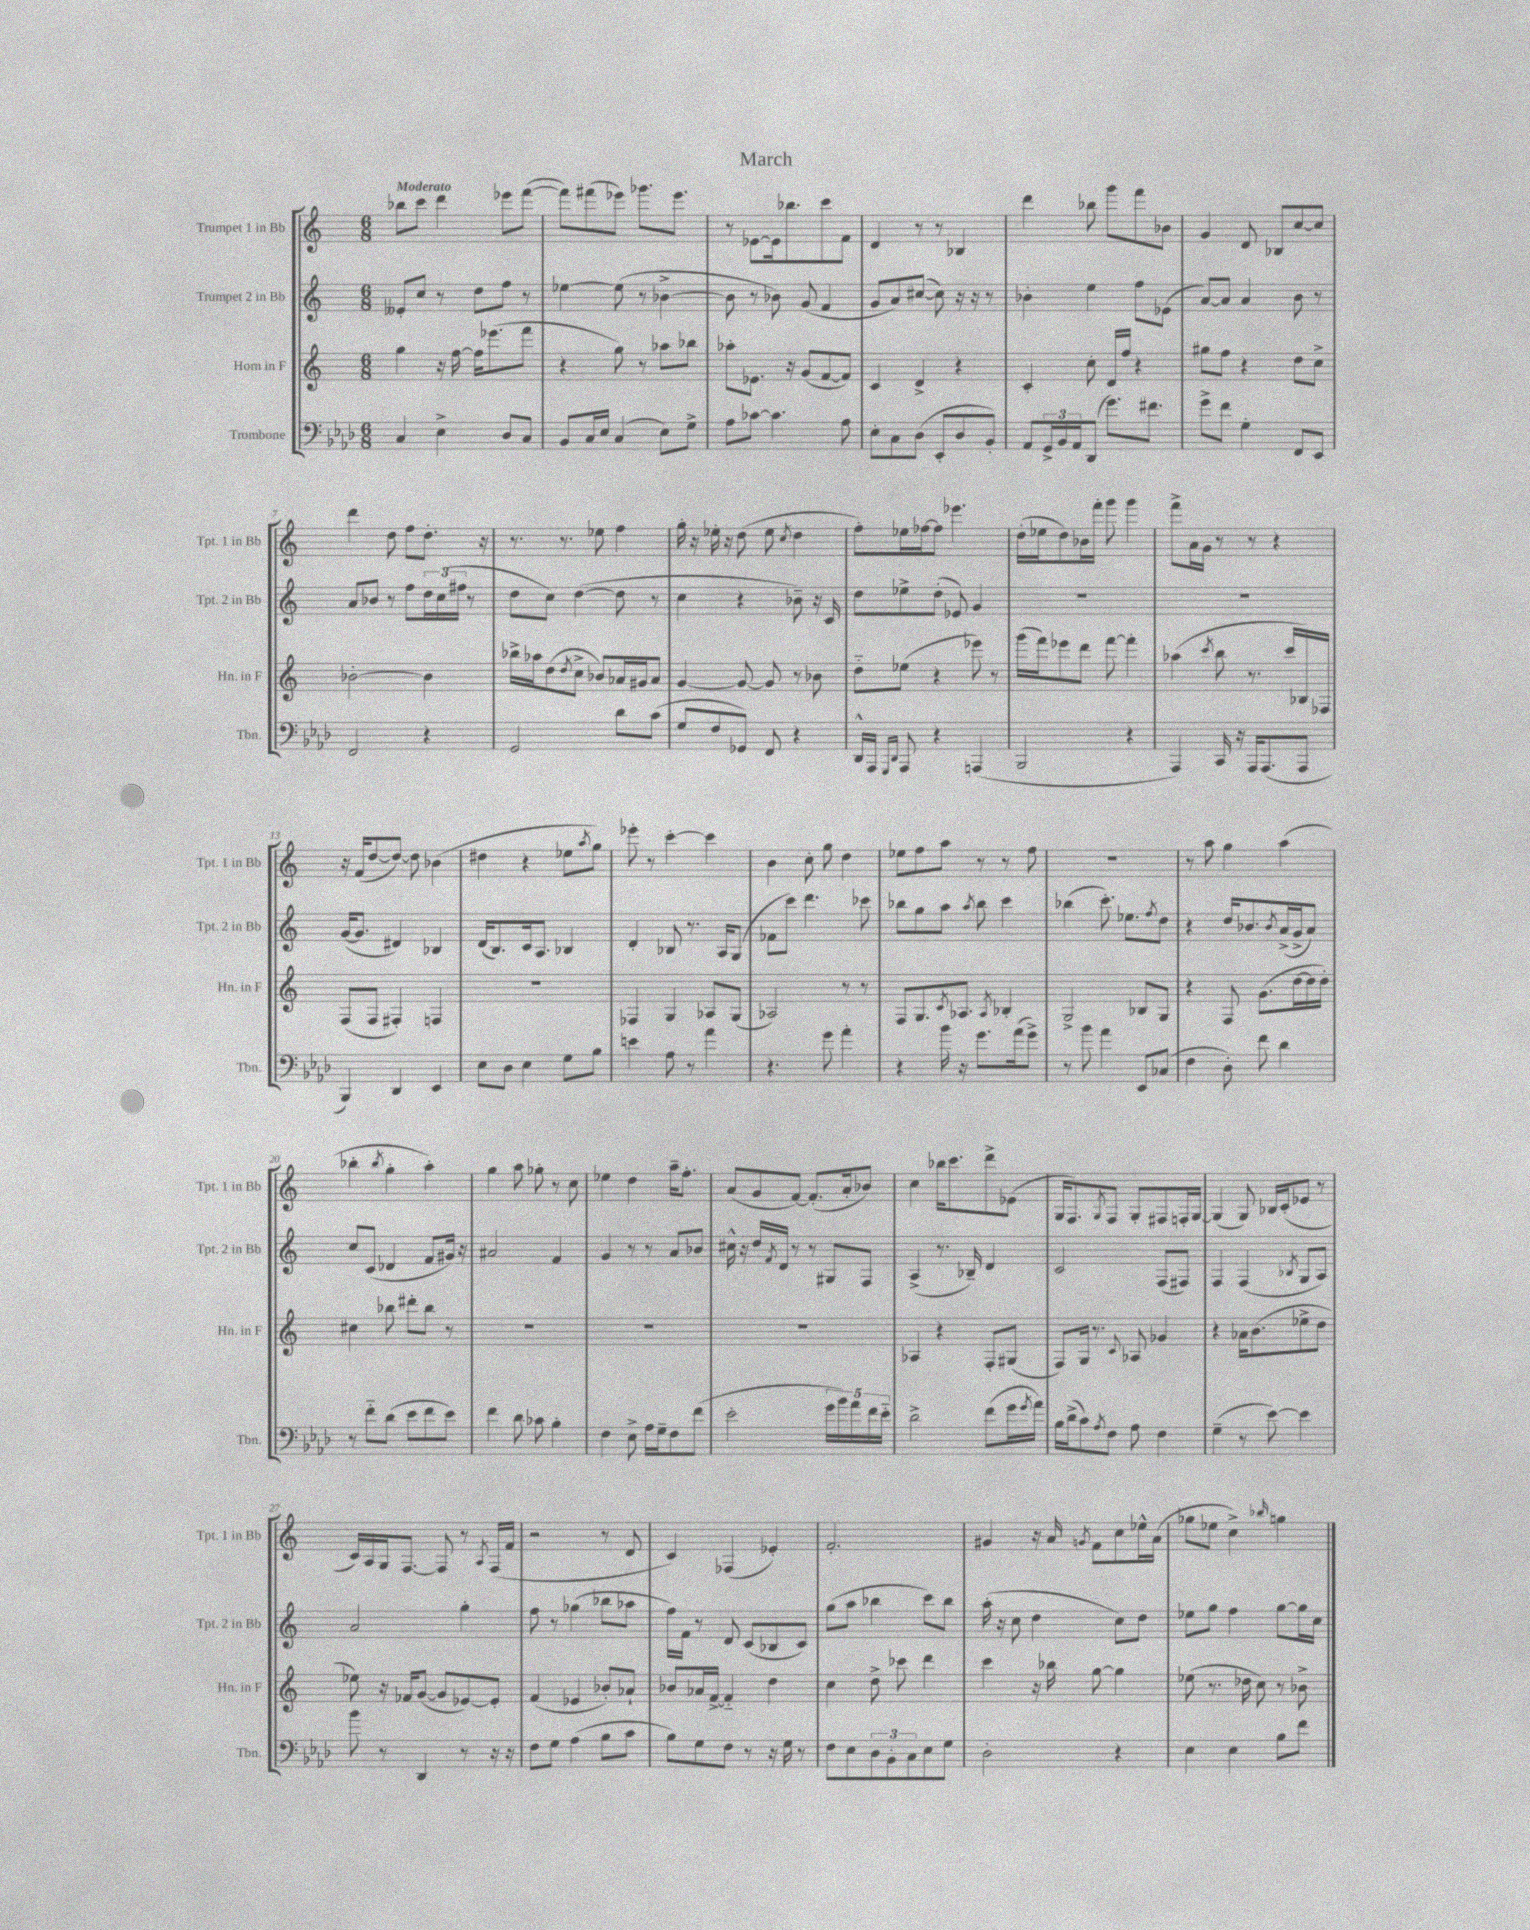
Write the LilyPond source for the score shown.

\header { title = "March" }
<<
\new StaffGroup <<
\new Staff = "s0" \with { instrumentName = "Trumpet 1 in Bb" shortInstrumentName = "Tpt. 1 in Bb" } {
    \clef treble \key c \major \numericTimeSignature \time 6/8 \tempo "Moderato"
    bes''8 c'''8 d'''4 ees'''8 f'''8~( |
    f'''8) fis'''8( ees'''8) ges'''8. ees'''8. |
    r8 ees'8~ ees'16 bes''8. c'''8 f'8 |
    d'4 r8 r8 bes4 |
    d'''4 bes''8 g'''8 f'''8 bes'8 |
    g'4 d'8 bes8 c''8~ c''8 |
    d'''4 d''8 f''8 d''8.-. r16 |
    r8. r8. ees''8 f''4 |
    g''16-. r16 ees''16-. r16 d''8( ees''8 \acciaccatura { c''8 } d''4 |
    f''8-.) ees''16 fes''16~ fes''8 ees'''4. |
    d''16-.( ees''16 d''8) bes'16 f'''16-. g'''8 g'''4 |
    f'''8-> a'16 g'16 r8 r8 r4 |
    r16 f'16( d''8~ d''8~) d''8 bes'4( |
    dis''4 r4 ees''8 \acciaccatura { a''8 } g''8) |
    ees'''8-. r8 c'''4~-. c'''4 |
    b'4 c''8-. g''8 d''4 |
    ees''8 f''8 a''8 r8 r8 f''8 |
    R2. |
    r8 a''8 g''4 a''4( |
    bes''4-. \acciaccatura { bes''8 } g''4-. a''4-.) |
    g''4 a''8 ges''8-. r8 c''8 |
    ees''4 d''4 a''16-- f''8.-. |
    a'8( g'8 f'8~) f'8.-.( a'16-. bes'8) |
    c''4 bes''16 c'''8. d'''8-> ees'8( |
    g16 f8.) \acciaccatura { g8 } f8 g8-. fis8 f16-. g16~ |
    g4( g8) bes16 c'16-.( ees'8 r8 |
    c'16) a16 g16 f8.~ f8 r8 \acciaccatura { a8 } f16( f'16 |
    r2 r8 d'8 |
    c'4) fes4( ees'4-.) |
    f'2.-. |
    gis'4 r16 a'16 \acciaccatura { g'8 } f'8 c''8 ees''16-^ a'16( |
    ges''8 ees''8 c''4->) \grace { bes''16 } g''4 \bar "|." |
}
\new Staff = "s1" \with { instrumentName = "Trumpet 2 in Bb" shortInstrumentName = "Tpt. 2 in Bb" } {
    \clef treble \key c \major \numericTimeSignature \time 6/8
    eeses'8-. c''8 r8 d''8 f''8 r8 |
    ees''4~ ees''8( r8 bes'4~-> |
    bes'8 r8 bes'8) g'8( f'4 |
    g'8 a'8) cis''8~( cis''8) r16 r16 r8 |
    bes'4-. e''4 f''8 ees'8( |
    a'8~) a'8 a'4 b'8 r8 |
    a'8 bes'8 r8 f''8 \tuplet 3/2 { d''16 c''16( fis''16 } r8 |
    d''8 c''8) d''4~( d''8 r8 |
    c''4 r4 bes'8--) r16 c'16 |
    d''8 ees''8-> d''8-.( ees'8) g'4 |
    R2. |
    R2. |
    g'16~( g'8. dis'4) bes4 |
    d'16( b8.) c'16 a8. bes4 |
    d'4-. bes8 r8. a16 g8( |
    fes'8 c'''8) d'''4. ces'''8 |
    bes''8 g''8 a''8 \acciaccatura { a''8 } bes''8 c'''4 |
    bes''4( c'''8.-.) ees''8. \acciaccatura { f''8 } d''8 |
    r4 d''16 bes'8. \acciaccatura { bes'8 } a'16->( g'16-> a'8) |
    c''8 c'8( des'4 f'8 gis'16) r16 |
    ais'2 f'4 |
    g'4 r8 r8 a'8 bes'8 |
    cis''16-^ r16 d''16 \acciaccatura { f'8 } d'16 r8 r8 gis8 f8 |
    a4->( r8. bes16--) d'4 |
    c'2 f8( fis8) |
    f4 f4( \acciaccatura { bes8 } g8 a8) |
    a'2 g''4-. |
    f''8 r8 ges''4( bes''8 aes''8 |
    f''16) f'16 r8 d'8 c'8( bes8 c'8) |
    g''8( a''8 bes''4 c'''8) bes''8 |
    a''16-.( r16 c''8 d''4 c''8) d''8 |
    ees''8 g''8 f''4 g''8~ g''16 c''16 \bar "|." |
}
\new Staff = "s2" \with { instrumentName = "Horn in F" shortInstrumentName = "Hn. in F" } {
    \clef treble \key c \major \numericTimeSignature \time 6/8
    g''4 r16 f''16~ f''16 ees'''8.( f'''8 |
    r4 g''8) r8 aes''8 bes''8 |
    aes''8-. ees'8. r16 g'8( f'8~ f'8) |
    c'4 d'4-> r4 |
    c'4-. c''8-. d'16 f''16 r4 |
    gis''8 f''8 r4 d''8 c''8-> |
    bes'2~-. bes'4 |
    bes''16-> aes''16 d''8( \acciaccatura { d''8 } c''8-> bes'8) aes'16 gis'16 aes'8 |
    g'4~ g'8~ g'8 r8 bes'8 |
    d''8-_ ees''8( r4 ees'''8) r8 |
    g'''16( f'''16) ees'''8 d'''8 f'''8~ f'''4-. |
    aes''4( \acciaccatura { c'''8 } b''8 r8. c'''16 bes16) fes16 |
    f8( f8 fis4-.) f4 |
    R2. |
    fes4 g4 aes8 g8( |
    aes2) r8 r8 |
    f8 g8. \acciaccatura { c'8 } aes8. \acciaccatura { aes8 } bes4-. |
    g2-> bes8 g8 |
    r4 f8 g'8.( d''16~ d''16 d''16-.) |
    cis''4 bes''8 dis'''8-. bes''8 r8 |
    R2. |
    R2. |
    R2. |
    aes4 r4 f8-. gis8( |
    f8) g16 r8. \appoggiatura { c'8 } aes8 ges'4 |
    r4 aes'16 b'8.( ees''8-> d''8 |
    ees''8) r16 fes'16 g'8~( g'8 ees'8~) ees'8-. |
    f'4( ees'4 bes'8-.) aes'8-! |
    bes'8 aes'16 f'16~-> f'4-_ d''4 |
    c''4 d''8-> ces'''8 d'''4 |
    c'''4 r16 bes''16 g''8~ g''4 |
    ees''8( r8. des''16 c''8) r8 bes'8-> \bar "|." |
}
\new Staff = "s3" \with { instrumentName = "Trombone" shortInstrumentName = "Tbn." } {
    \clef bass \key aes \major \numericTimeSignature \time 6/8
    c4 ees4-> des8 c8 |
    bes,8 c16 ees16 c4( ees8) g8-> |
    aes8 ces'8~ ces'4. aes8 |
    ees8-. c8 des8( ees,8-. des8 bes,8-.) |
    aes,8 \tuplet 3/2 { g,16-> bes,16 aes,16 } des,8( g'8.) fis'8. |
    g'8-> f'8 g4-. f,8 ees,8 |
    f,2 r4 |
    g,2 des'8 c'8( |
    g8 f8 ges,8) f,8 r4 |
    des,16-^ aes,,16 \grace { g,,16 des,16 } aes,,8 r4 a,,4( |
    bes,,2 r4 |
    aes,,4) c,16 r16 aes,,16 aes,,8.( aes,,8 |
    bes,,4) des,4 ees,4 |
    ees8 des8 ees4 g8 bes8 |
    e'4 aes8 r8 aes'4 |
    r4. g'8 aes'4-. |
    r4 bes'16 r16 g'8. aes'16( g'8->) |
    r8 bes'8 aes'4 ees,8 ces8( |
    f4 des8-.) f'8 des'4 |
    r8 f'8-_ des'8( ees'8 f'8 ees'8) |
    f'4 des'8 ces'8 bes4-. |
    f4 ees8-> aes16 g16-- f8 f'8( |
    ees'2-. \tuplet 5/4 { g'16 bes'16) aes'16 f'16 ees'16-_ } |
    des'2-> f'8( g'16 \acciaccatura { g'8 } aes'16) |
    bes16 des'16->( c'8) \acciaccatura { aes8 } f8 aes8 f4 |
    g4--( r8 ees'8~) ees'4 |
    bes'8 r8 des,4 r8 r16 r16 |
    f8 g8 aes4( bes8 c'8 |
    bes8) g8 f8 r8 r16 g16 r8 |
    f8 ees8 \tuplet 3/2 { des8 bes,8-. c8 } ees8 g8 |
    des2-. r4 |
    ees4 ees4 bes8 f'8 \bar "|." |
}
>>
>>
